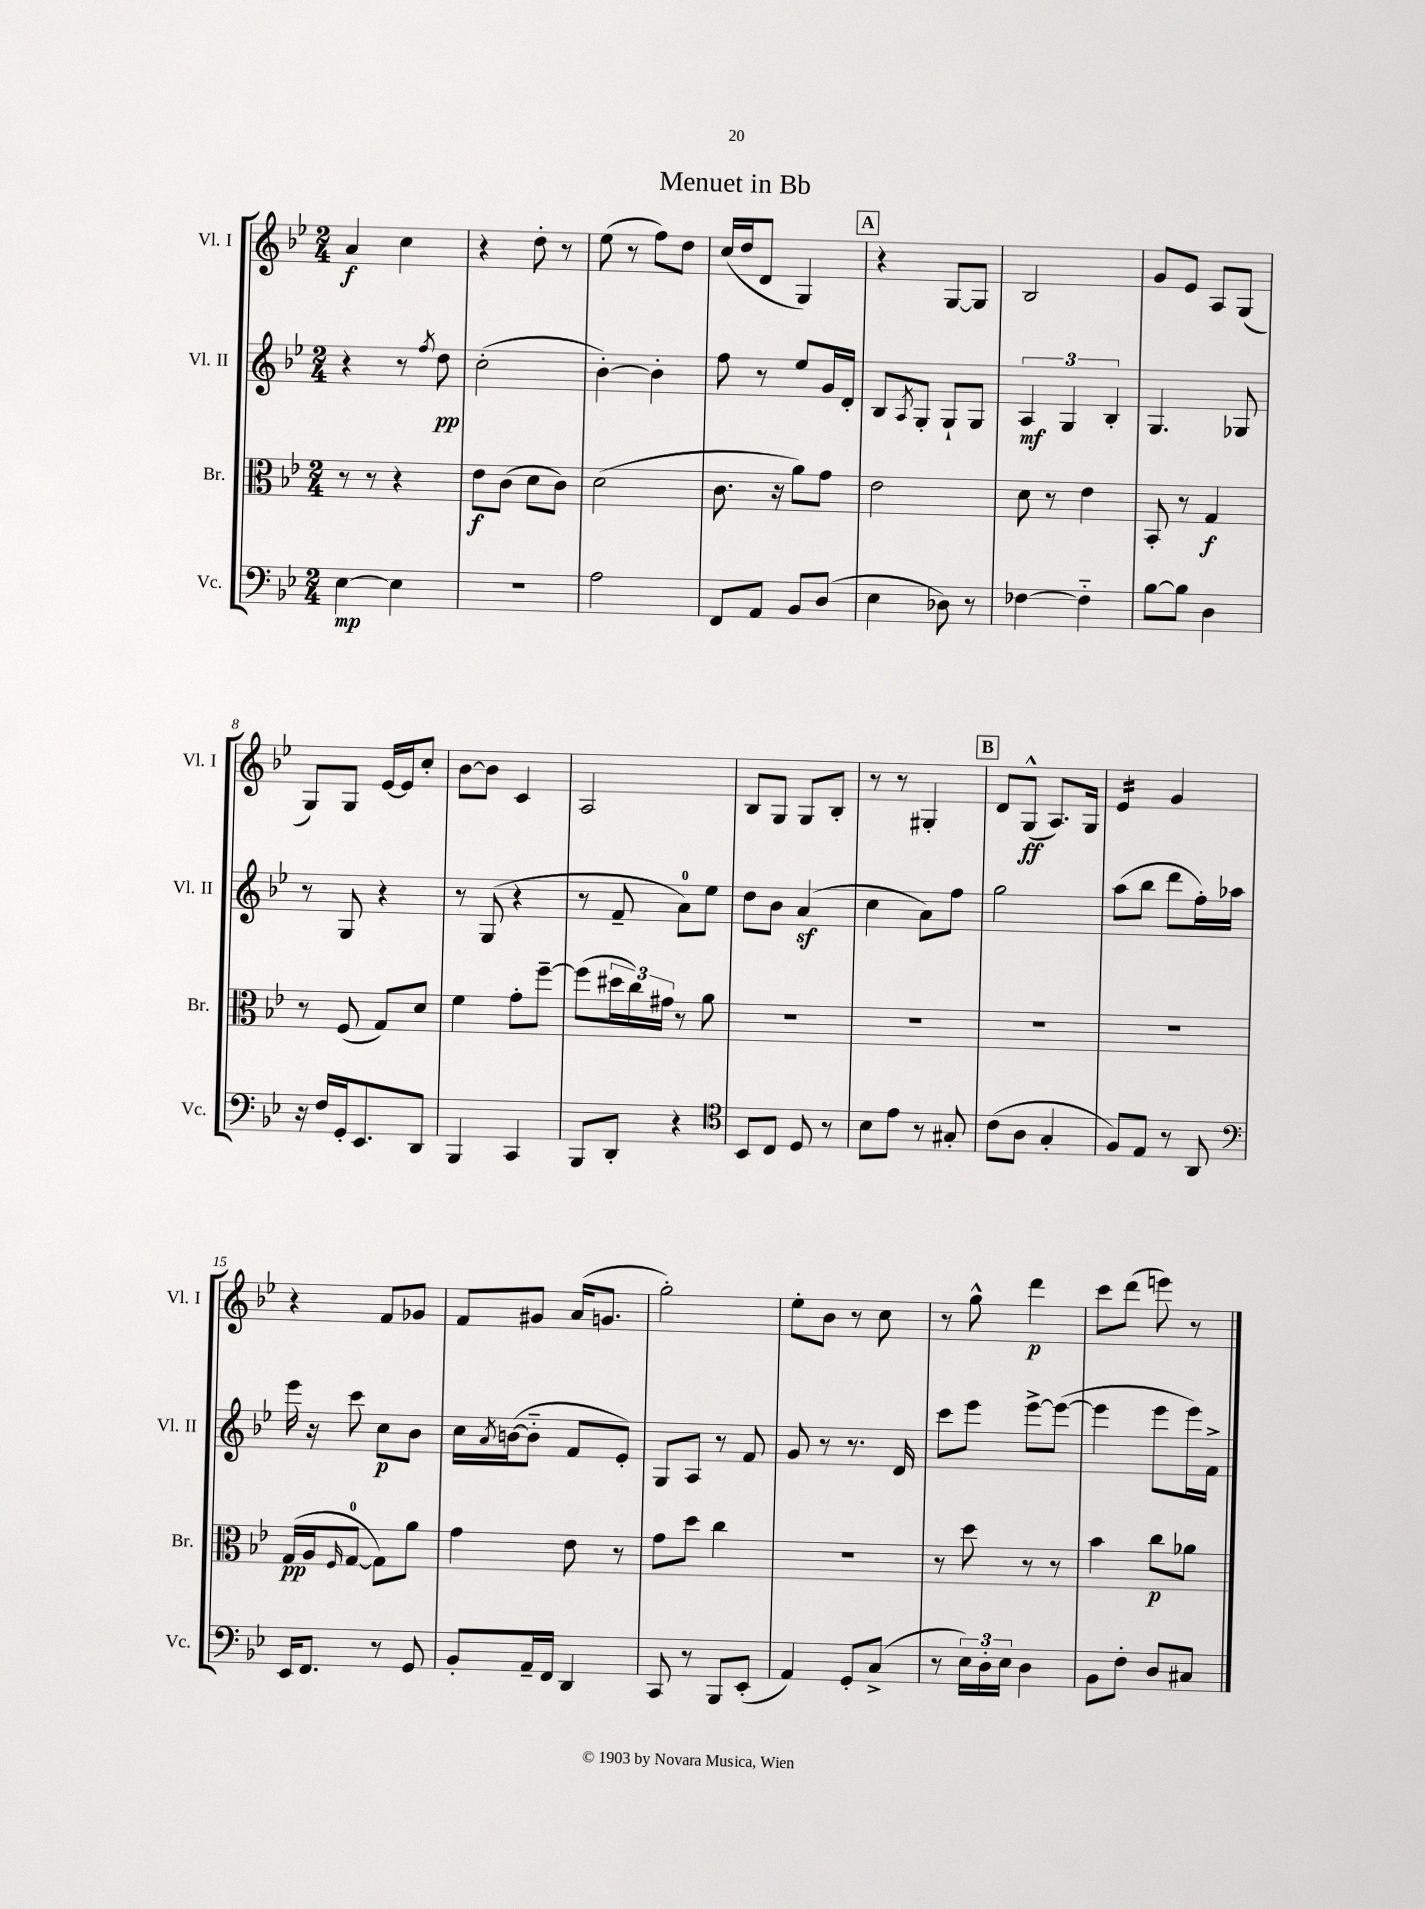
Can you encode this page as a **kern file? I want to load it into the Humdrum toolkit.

**kern	**kern	**kern	**kern
*staff4	*staff3	*staff2	*staff1
*clefF4	*clefC3	*clefG2	*clefG2
*k[b-e-]	*k[b-e-]	*k[b-e-]	*k[b-e-]
*M2/4	*M2/4	*M2/4	*M2/4
[4E-\	8r	4r	4a/
.	8r	.	.
4E-\]	4r	8r	4cc\
.	.	8qff/	.
.	.	8dd\	.
=	=	=	=
2r	8e-\L	(2cc'\	4r
.	(8c\J	.	.
.	8d\L	.	8dd'\
.	8c\J)	.	8r
=	=	=	=
2A\	(2d\	[4b-'\)	(8ee-\
.	.	.	8r
.	.	4b-'\]	8ff\L)
.	.	.	8dd\J
=	=	=	=
8FF/L	8.c\	8ff\	(16cc/LL
.	.	.	16dd/J
8AA/J	.	8r	8d/J
.	16r	.	.
8BB-/L	8a\L)	8ee-/L	4G/)
(8D/J	8g\J	16g/L	.
.	.	16d'/JJ	.
=	=	=	=
4E-\	2e-\	8B-/L	4r
.	.	8qA/	.
.	.	8G'/J	.
8D-\)	.	8G`/L	[8G/L
8r	.	8G/J	8G/]J
=	=	=	=
[4F-\	8d\	6A/	2B-/
.	8r	.	.
.	.	6G/	.
4F-'~\]	4e-\	.	.
.	.	6B-'/	.
=	=	=	=
[8B-\L	8BB-'/	4.G/	8g/L
8B-\]J	8r	.	8e-/J
4D\	4G/	.	8A/L
.	.	8G-/	(8G/J
=	=	=	=
16r	8r	8r	8G/L)
16F/LL	.	.	.
16GG'/J	(8F/	8G/	8G/J
8.EE-/	.	.	.
.	8G/L)	4r	[16e-/LL
.	.	.	16e-/]J
8DD/J	8d/J	.	8cc'/J
=	=	=	=
4BBB-/	4f\	8r	[8b-\L
.	.	(8G/	8b-\]J
4CC/	8g'\L	4r	4c/
.	[8ff~\J	.	.
=	=	=	=
8BBB-/L	(8ff\]L	8r	2A/
8DD'/J	24dd#\L	8f~/	.
.	24cc\)	.	.
.	24g#\JJ	.	.
4r	8r	8a\L)	.
.	8a\	8ee-\J	.
=	=	=	=
*clefC4	*	*	*
8BB-/L	2r	8dd\L	8B-/L
8C/J	.	8b-\J	8G/J
8D/	.	(4a/	8G/L
8r	.	.	8B-'/J
=	=	=	=
8B-\L	2r	4cc\	8r
8e-\J	.	.	8r
8r	.	8a\L)	4G#'/
8G#'/	.	8ff\J	.
=	=	=	=
(8c\L	2r	2gg\	8d/L
8A\J	.	.	(8G^^/J
4G'/	.	.	8.A/L)
.	.	.	16G/Jk
=	=	=	=
8F/L)	2r	(8aa\L	4e-/
8E-/J	.	8bb-\J	.
8r	.	8ddd\L	4g/
8AA/	.	16ff'\L)	.
.	.	16aa-\JJ	.
=	=	=	=
*clefF4	*	*	*
16EE-/LK	(16G/LL	16eee-\	4r
8.FF/J	16A/J	16r	.
.	16qqF/	.	.
.	[8G/J	8ccc\	.
8r	8G\]L)	8cc\L	8f/L
8GG/	8a\J	8b-\J	8g-/J
=	=	=	=
8BB-'/L	4g\	16cc\LL	8f/L
.	.	8qa/	.
.	.	([16b\J	.
16AA~/L	.	8b'~\]J	8g#/J
16FF/JJ	.	.	.
4DD/	8e-\	8f/L	(16a/LK
.	.	.	8.g/J
.	8r	8e-'/J)	.
=	=	=	=
8CC/	8g\L	8G/L	2gg'\)
8r	8dd\J	8A/J	.
8BBB-/L	4cc\	8r	.
(8EE-'/J	.	8f/	.
=	=	=	=
4AA/)	2r	8g/	8ee-'\L
.	.	8r	8b-\J
8GG'/L	.	8.r	8r
(8C^/J	.	.	8cc\
.	.	16d/	.
=	=	=	=
8r	8r	8ccc\L	8r
24E-\LL)	8dd\	8eee-\J	8gg^^\
24D'\	.	.	.
24E-\JJ	.	.	.
4D\	8r	[8eee-^\L	4ddd\
.	8r	(8eee-\_J	.
=	=	=	=
8BB-\L	4b-\	4eee-\]	8ccc\L
8F'\J	.	.	(8ddd\J
8D/L	8cc\L	8eee-\L	8eee\)
8C#/J	8a-\J	16eee-\L)	8r
.	.	16f^\JJ	.
==	==	==	==
*-	*-	*-	*-
